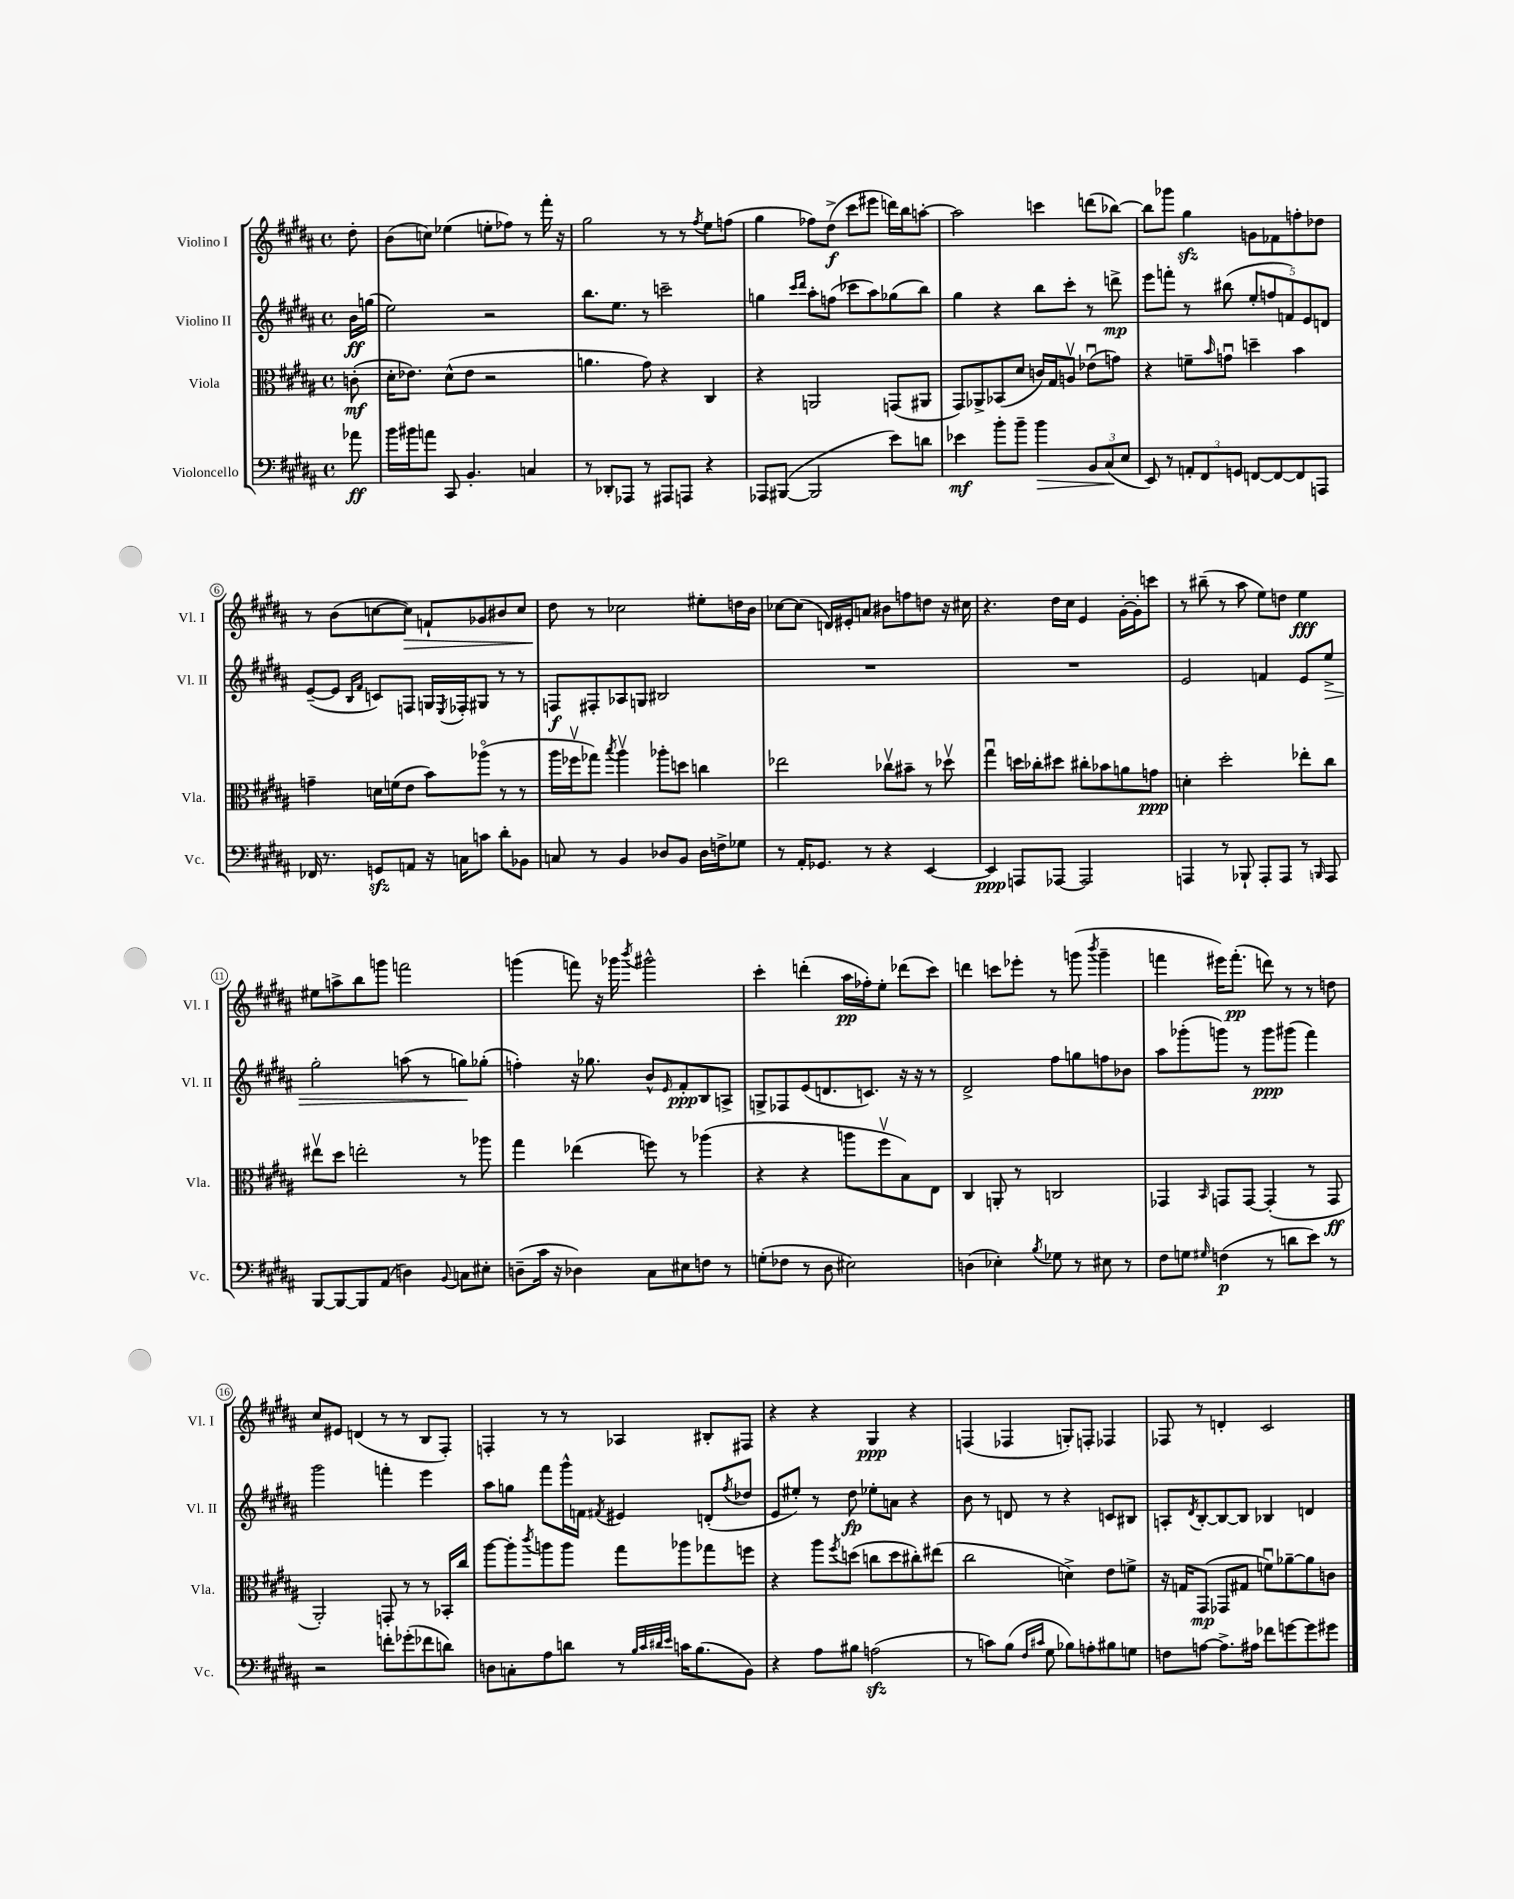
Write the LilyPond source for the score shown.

<<
\new StaffGroup <<
\new Staff = "s0" \with { instrumentName = "Violino I" shortInstrumentName = "Vl. I" } {
    \clef treble \key b \major \defaultTimeSignature \time 4/4 \partial 8
    dis''8-. |
    b'8( c''8) ees''4( e''8-. fes''8) r8 fis'''16-. r16 |
    gis''2 r8 r8 \acciaccatura { fis''8 } e''8 f''8( |
    gis''4 fes''8) dis''8->\f( cis'''8 eis'''8 d'''16) b''16 a''8~-. |
    a''2 c'''4 d'''8( bes''8~) |
    bes''8 ges'''8 gis''4\sfz g'8 fes'8 f''8-. des''8 |
    r8 b'8( c''8~ c''8\>) f'8-! ges'8 bis'8 c''8 |
    dis''8\! r8 ces''2 eis''8-. d''16 b'16 |
    ces''8~ ces''8( d'16) eis'16-. a'8 bis'8 f''8 d''8 r16 cis''16 |
    r4. dis''16 cis''16 e'4 gis'16~-. gis'16-. c'''8 |
    r8 bis''8--( r8 ais''8 e''8) d''8 e''4\fff |
    eis''8 a''8-> b''8 g'''8 f'''2 |
    g'''4( f'''8) r16 ges'''16 \acciaccatura { b'''8 } gis'''2-^ |
    cis'''4-. d'''4-.( ais''16\pp fes''16-.) e''8-. des'''8( cis'''8) |
    d'''4 c'''8 ees'''8-. r8 g'''8( \acciaccatura { b'''8 } g'''4-- |
    f'''4 eis'''16) f'''8.-.\pp( d'''8) r8 r8 d''8 |
    cis''8 eis'8 d'4( r8 r8 b8 fis8-.) |
    f4-. r8 r8 aes4 bis8-. fis8 |
    r4 r4 gis4\ppp r4 |
    f4( fes4 g8-.) f8-. fes4 |
    fes8 r8 d'4-. cis'2 \bar "|." |
}
\new Staff = "s1" \with { instrumentName = "Violino II" shortInstrumentName = "Vl. II" } {
    \clef treble \key b \major \defaultTimeSignature \time 4/4 \partial 8
    b'16\ff g''16( |
    e''2) r2 |
    b''8. e''8. r8 c'''2-- |
    g''4 \grace { cis'''16 dis'''16 } ais''8-. f''8( ces'''8 ais''8) ges''8( b''8) |
    gis''4 r4 b''8 cis'''8-. r8 d'''8->\mp |
    e'''8 f'''8-. r8 bis''8( \tuplet 5/4 { e''8-. f''8 f'8) e'8 d'8 } |
    e'8~--( e'8 \grace { b16 fis'16 } c'8) f8 g16 \acciaccatura { e8 } fes16-. gis8 r8 r8 |
    f8\f fis8-. aes8 g8 bis2 |
    R1 |
    R1 |
    e'2 f'4 e'8 e''8->\> |
    gis''2-. a''8( r8 g''8\!) ges''8-.( |
    f''4-.) r16 ges''8. b'8-^ \grace { e'16 } fis'8-.\ppp b8 a8-> |
    g8-> fes8 e'8( d'8. c'8.) r16 r16 r8 |
    dis'2-> fis''8 g''8 f''8 bes'8 |
    ais''8 ges'''8-.( g'''8) r8 g'''8\ppp gis'''8( fis'''4) |
    gis'''2 f'''4-. e'''4 |
    ais''8 g''8 fis'''8 gis'''16-^ f'16 \acciaccatura { fis'8 } eis'4 d'8-.( \acciaccatura { fis''8 } des''8 |
    e'8 eis''8-.) r8 dis''8\fp ees''8-. a'8 r4 |
    b'8 r8 d'8 r8 r4 c'8 bis8 |
    a8-. \acciaccatura { dis'8 } b8~-. b8~ b8 bes4 d'4 \bar "|." |
}
\new Staff = "s2" \with { instrumentName = "Viola" shortInstrumentName = "Vla." } {
    \clef alto \key b \major \defaultTimeSignature \time 4/4 \partial 8
    c'8-.\mf( |
    dis'16-. ees'8.) dis'8-^( ees'8 r2 |
    a'4. gis'8) r4 cis4 |
    r4 a,2 g,8( ais,8 |
    gis,8) aes,8-> bes,8( dis'8 c'16) gis16 a8\upbow ees'8\downbow( g'8) |
    r4 f'8-- \grace { b'16 } g'8\downbow d''4-- b'4 |
    g'4-- d'16 f'16( e'8 b'8) aes''8\flageolet( r8 r8 |
    ais''16 fes''16\upbow ges''8) \acciaccatura { b''8 } ais''4\upbow aes''8-. d''8 c''4 |
    ees''2 ces''8\upbow bis'8-- r8 des''8\upbow |
    gis''4\downbow d''16 ces''16-. dis''8 cis''8-. bes'8 a'8 g'8\ppp |
    d'4-. dis''2-. ees''8-. cis''8 |
    eis''8\upbow dis''8 e''2-. r8 aes''8 |
    gis''4 ees''4( f''8) r8 aes''4( |
    r4 r4 a''8 fis''8\upbow b8) e8 |
    cis4 a,8-. r8 c2 |
    ges,4 \grace { b,16 } g,8 g,8~ g,4-.( r8 g,8\ff |
    ais,2-.) g,8-. r8 r8 bes,16-. cis''16 |
    ais''8~ ais''8-. \acciaccatura { cis'''8 } a''8 a''8 gis''8 aes''8 ges''8 f''8 |
    r4 ais''8 \acciaccatura { fis''8 } d''8( c''8 d''8 cis''8-.) eis''8( |
    cis''2 d'4->) e'8 f'8-> |
    r16 g16 gis,8\mp( ges,8 gis8 f'8\downbow) aes'8~-- aes'8 c'8 \bar "|." |
}
\new Staff = "s3" \with { instrumentName = "Violoncello" shortInstrumentName = "Vc." } {
    \clef bass \key b \major \defaultTimeSignature \time 4/4 \partial 8
    aes'8\ff |
    b'16 bis'16 a'8 cis,8 b,4.-. c4 |
    r8 des,8-. aes,,8 r8 ais,,8 a,,8 r4 |
    aes,,8 bis,,8~( bis,,2 e'8) d'8 |
    ees'4\mf b'8-. b'8-- b'4\> \tuplet 3/2 { b,8 cis8\!( e8 } |
    e,8) r8 \tuplet 3/2 { a,8-. fis,8 g,8 } f,8~ f,8~ f,8 a,,8 |
    fes,16 r8. g,8\sfz a,8 r16 c16 c'8 dis'8-. bes,8 |
    c8 r8 b,4 des8 b,8 des16 f16-> ges8 |
    r8 ais,16-. ges,8. r8 r4 e,4~ |
    e,4\ppp a,,8 aes,,8~ aes,,2 |
    a,,4 r8 bes,,8-! a,,8-. a,,8 r8 \grace { b,,16 } a,,8 |
    b,,8~ b,,8~ b,,8 ais,8( d4) \appoggiatura { b,8 } c8 eis8-. |
    d8--( cis'16 r16 des4) cis8 eis8 f8 r8 |
    g8-.( fes8 r8 dis8 eis2) |
    d4( ees4-.) \acciaccatura { b8 } ges8 r8 eis8 r8 |
    fis8 g8 \grace { gis16 } f4\p( r8 d'8 e'8) r8 |
    r2 f'8-. ges'8-.( fes'8 d'8) |
    d8 c8-. ais8 d'8 r8 \grace { b32 cis'32 dis'32 e'32 } c'16 b8.( b,8) |
    r4 ais8 bis8 a2\sfz( |
    r8 c'8) b8( \grace { fis16 cis'16 } gis8 bes8) a8-. bis8 g8 |
    f8 a8~ a8.-> ais16 fes'8 g'8~ g'8 gis'8 \bar "|." |
}
>>
>>
\layout { \context { \Score \override BarNumber.stencil = #(make-stencil-circler 0.1 0.3 ly:text-interface::print) } }
